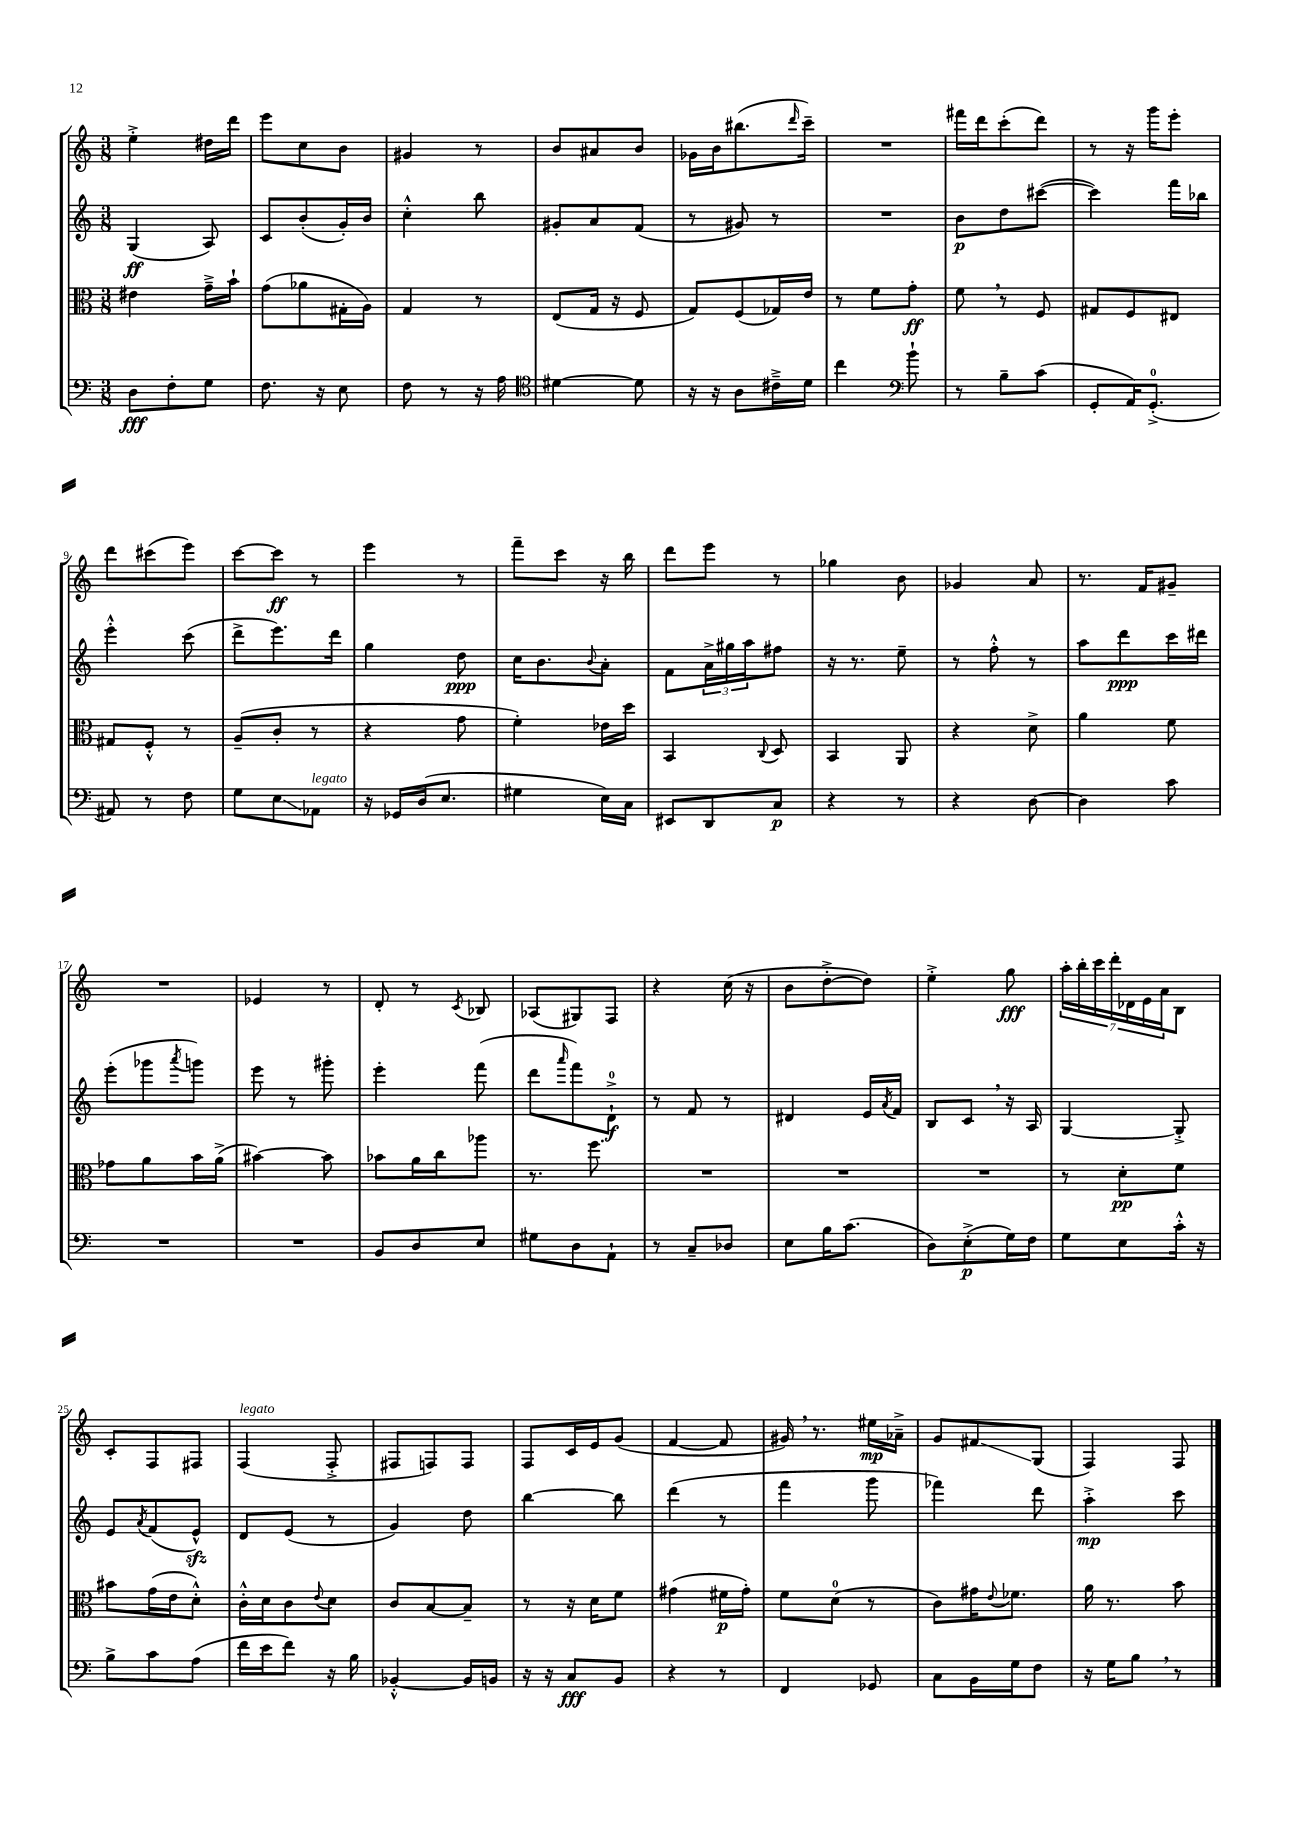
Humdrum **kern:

**kern	**kern	**kern	**kern
*staff4	*staff3	*staff2	*staff1
*clefF4	*clefC3	*clefG2	*clefG2
*k[]	*k[]	*k[]	*k[]
*M3/8	*M3/8	*M3/8	*M3/8
8D	4e#	(4G	4ee'^
8F'	.	.	.
8G	16g~^	8A)	16dd#
.	16b`	.	16ddd
=	=	=	=
8.F	(8g	8c	8eee
.	8a-	(8b'	8cc
16r	.	.	.
8E	16G#'	16g')	8b
.	16A)	16b	.
=	=	=	=
8F	4G	4cc'^^	4g#
8r	.	.	.
16r	8r	8bb	8r
16A	.	.	.
=	=	=	=
*clefC4	*	*	*
[4d#	(8E	8g#'	8b
.	16G	8a	8a#
.	16r	.	.
8d#]	8F	(8f	8b
=	=	=	=
16r	8G)	8r	16g-
16r	.	.	16b
8A	(8F	8g#)	(8.bb#
16c#~^	16G-)	8r	.
.	.	.	16qqddd
16d	16e	.	16ccc~)
=	=	=	=
4cc	8r	4.r	4.r
.	8f	.	.
*clefF4	*	*	*
8b`	8g'	.	.
=	=	=	=
8r	8f	8b	16fff#
.	.	.	16ddd
8B~	8r	8dd	(8ccc'
(8c	8F	([8ccc#	8ddd)
=	=	=	=
8GG'	8G#	4ccc#])	8r
16AA)	8F	.	16r
(8.GG'^	.	.	16ggg
.	8E#	16fff	8eee'
.	.	16bb-	.
=	=	=	=
8AA#)	8G#	4eee'^^	8ddd
8r	8F'^^	.	(8ccc#
8F	8r	(8ccc	8eee)
=	=	=	=
8G	(8A~	8ddd^	[8ccc
8E	8c'	8.eee)	8ccc]
8AA-	8r	.	8r
.	.	16ddd	.
=	=	=	=
16r	4r	4gg	4eee
16GG-	.	.	.
(16D	.	.	.
8.E	.	.	.
.	8g	8dd	8r
=	=	=	=
4G#	4f')	16cc	8fff~
.	.	8.b	.
.	.	.	8ccc
.	.	8qqb	.
16E)	16e-	8a'	16r
16C	16dd	.	16bb
=	=	=	=
8EE#	4BB	8f	8ddd
8DD	.	24a^	8eee
.	.	24gg#	.
.	.	24aa	.
.	8qqC	.	.
8C	8D	8ff#	8r
=	=	=	=
4r	4BB	16r	4gg-
.	.	8.r	.
8r	8AA	8ee~	8b
=	=	=	=
4r	4r	8r	4g-
.	.	8ff'^^	.
[8D	8d^	8r	8a
=	=	=	=
4D]	4a	8aa	8.r
.	.	8ddd	.
.	.	.	16f
8c	8f	16ccc	8g#~
.	.	16ddd#	.
=	=	=	=
4.r	8g-	(8eee'	4.r
.	8a	8ggg-	.
.	.	8qaaa	.
.	16b	8ggg)	.
.	(16a^	.	.
=	=	=	=
4.r	[4b#)	8eee	4e-
.	.	8r	.
.	8b#]	8ggg#'	8r
=	=	=	=
8BB	8b-	4eee'	8d'
8D	16a	.	8r
.	16cc	.	.
.	.	.	8qc
8E	8aa-	(8fff	8B-
=	=	=	=
8G#	8.r	8ddd	(8A-
.	.	16qqaaa	.
8D	.	8fff)	8G#)
.	8.ff	.	.
8AA`	.	8d`^	8F
=	=	=	=
8r	4.r	8r	4r
8C~	.	8f	.
8D-	.	8r	(16cc
.	.	.	16r
=	=	=	=
8E	4.r	4d#	8b
16B	.	.	[8dd'^
(8.c	.	.	.
.	.	16e	8dd])
.	.	8qa	.
.	.	16f	.
=	=	=	=
8D)	4.r	8B	4ee'^
(8E'^	.	8c	.
16G)	.	16r	8gg
16F	.	16A	.
=	=	=	=
8G	8r	[4G	28aa'
.	.	.	28bb'
.	.	.	28ccc
.	.	.	28ddd'
8E	8d'	.	.
.	.	.	28d-
.	.	.	28e
.	.	.	28a
16c'^^	8f	8G'^]	8B
16r	.	.	.
=	=	=	=
8B^	8b#	8e	8c'
.	.	8qa	.
8c	(16g	(8f	8F
.	16e	.	.
(8A	8d'^^)	8e^^)	8F#
=	=	=	=
16f	16c'^^	8d	(4F
16e	16d	.	.
8f)	8c	(8e	.
.	8qqe	.	.
16r	8d	8r	8F'^
16B	.	.	.
=	=	=	=
[4BB-'^^	8c	4g)	8F#
.	[8B	.	8F)
16BB-]	8B~]	8dd	8F
16BB	.	.	.
=	=	=	=
16r	8r	[4bb	8F
16r	.	.	.
8C	16r	.	16c
.	16d	.	16e
8BB	8f	8bb]	(8g
=	=	=	=
4r	(4g#	(4ddd	[4f
8r	16f#	8r	8f]
.	16g#')	.	.
=	=	=	=
4FF	8f	4fff	16g#)
.	.	.	8.r
.	(8d	.	.
8GG-	8r	8ggg	16ee#
.	.	.	16a-~^
=	=	=	=
8C	8c)	4fff-)	8g
16BB	16g#	.	8f#
.	8qqe	.	.
16G	8.f-	.	.
8F	.	8ddd	(8G
=	=	=	=
16r	16a	4aa'^	4F)
16G	8.r	.	.
8B	.	.	.
8r	8b	8ccc	8F
==	==	==	==
*-	*-	*-	*-
